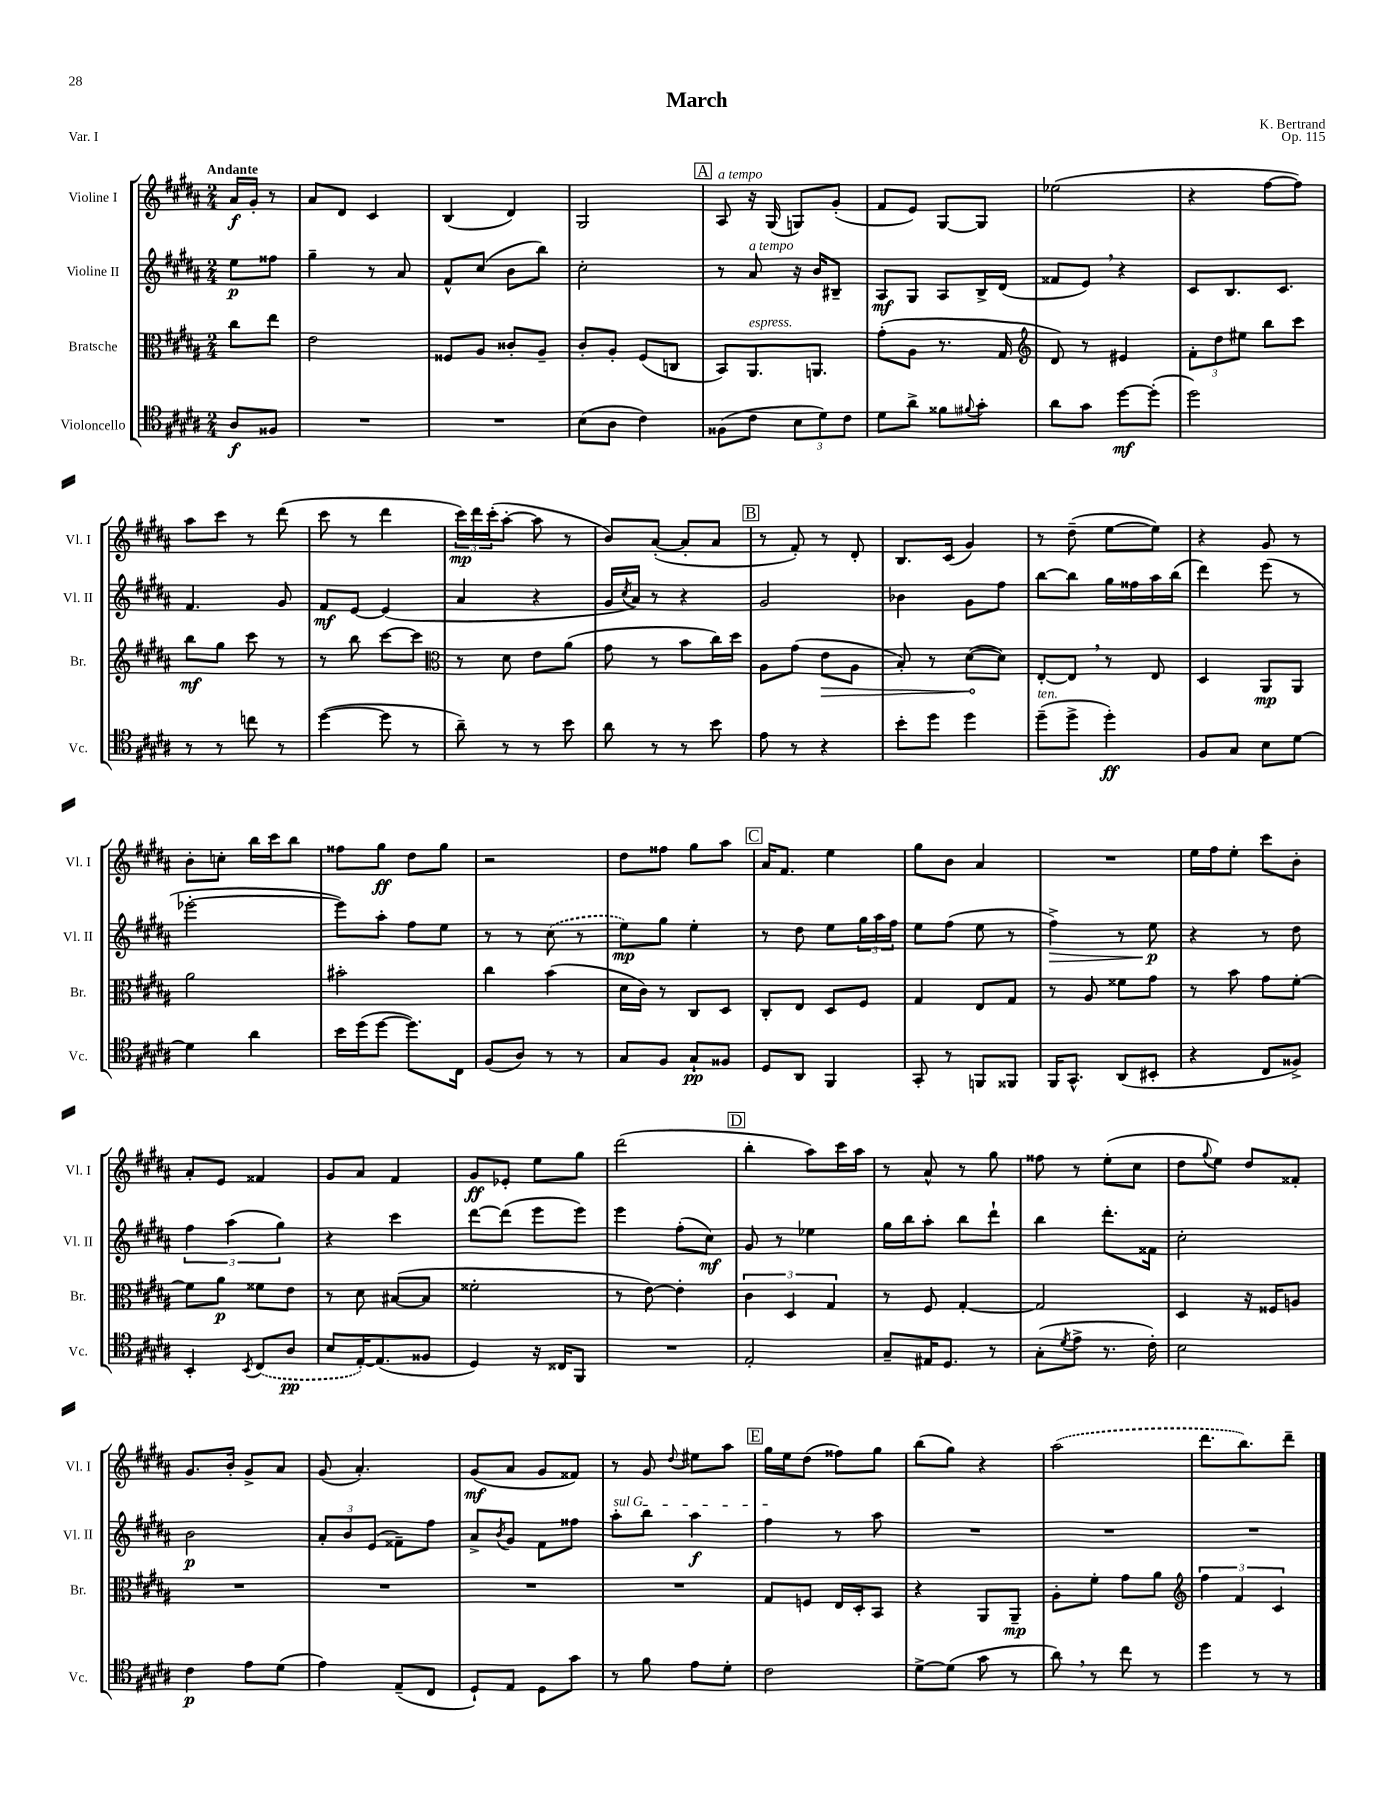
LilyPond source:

\header { title = "March" composer = "K. Bertrand" opus = "Op. 115" piece = "Var. I" }
<<
\new StaffGroup <<
\new Staff = "s0" \with { instrumentName = "Violine I" shortInstrumentName = "Vl. I" } {
    \clef treble \key b \major \numericTimeSignature \time 2/4 \partial 4 \tempo "Andante"
    ais'16\f gis'16-. r8 |
    ais'8 dis'8 cis'4 |
    b4( dis'4) |
    gis2 |
    \mark \markup { \box "A" } ais8^\markup { \italic "a tempo" } r16 gis16( g8) gis'8-.( |
    fis'8 e'8) gis8~ gis8 |
    ees''2( |
    r4 fis''8~ fis''8) |
    ais''8 cis'''8 r8 dis'''8( |
    cis'''8 r8 dis'''4 |
    \tuplet 3/2 { cis'''16\mp) dis'''16 cis'''16-.( } ais''8~-. ais''8 r8 |
    b'8) ais'8~-.( ais'8-. ais'8 |
    \mark \markup { \box "B" } r8 fis'8-.) r8 dis'8-. |
    b8. cis'16( gis'4) |
    r8 dis''8--( e''8~ e''8) |
    r4 gis'8 r8 |
    b'8-. c''8-. b''16 cis'''16 b''8 |
    fisis''8 gis''8\ff dis''8 gis''8 |
    r2 |
    dis''8 fisis''8 gis''8 ais''8 |
    \mark \markup { \box "C" } ais'16 fis'8. e''4 |
    gis''8 b'8 ais'4 |
    R2 |
    e''16 fis''16 e''8-. cis'''8 b'8-. |
    ais'8-. e'8 fisis'4 |
    gis'8 ais'8 fis'4 |
    gis'8\ff ees'8-. e''8 gis''8 |
    dis'''2( |
    \mark \markup { \box "D" } b''4-. ais''8) cis'''16 ais''16 |
    r8 ais'8-^ r8 gis''8 |
    fisis''8 r8 e''8-.( cis''8 |
    dis''8 \appoggiatura { gis''8 } e''8) dis''8 fisis'8-. |
    gis'8. b'16-. gis'8-> ais'8 |
    gis'8( ais'4.-.) |
    gis'8\mf( ais'8 gis'8 fisis'8) |
    r8 gis'8 \appoggiatura { dis''8 } eis''8 ais''8 |
    \mark \markup { \box "E" } gis''16 e''16 dis''8( fisis''8) gis''8 |
    b''8( gis''8) r4 |
    \once \slurDashed ais''2( |
    dis'''8. b''8.) dis'''8-- \bar "|." |
}
\new Staff = "s1" \with { instrumentName = "Violine II" shortInstrumentName = "Vl. II" } {
    \clef treble \key b \major \numericTimeSignature \time 2/4 \partial 4
    e''8\p fisis''8 |
    gis''4-- r8 ais'8 |
    fis'8-^ cis''8( b'8 b''8) |
    cis''2-. |
    \mark \markup { \box "A" } r8 ais'8^\markup { \italic "a tempo" } r16 b'16 bis8-- |
    ais8\mf gis8 ais8 b16-> dis'16( |
    fisis'8 e'8) \breathe r4 |
    cis'8 b8. cis'8. |
    fis'4. gis'8 |
    fis'8\mf e'8~ e'4( |
    ais'4 r4 |
    gis'16 \acciaccatura { cis''8 } ais'16) r8 r4 |
    \mark \markup { \box "B" } gis'2 |
    bes'4 gis'8 fis''8 |
    b''8~ b''8 gis''16 fisis''16 ais''16 b''16( |
    dis'''4) e'''8( r8 |
    ees'''2~-. |
    ees'''8) ais''8-. fis''8 e''8 |
    r8 r8 \once \slurDashed cis''8( r8 |
    e''8\mp) gis''8 e''4-. |
    \mark \markup { \box "C" } r8 dis''8 e''8 \tuplet 3/2 { gis''16 ais''16 fis''16 } |
    e''8 fis''8( e''8 r8 |
    fis''4->\>) r8 e''8\p\! |
    r4 r8 dis''8 |
    \tuplet 3/2 { fis''4 ais''4( gis''4) } |
    r4 cis'''4 |
    dis'''8~ dis'''8( e'''8 e'''8) |
    e'''4 fis''8-.( cis''8\mf) |
    \mark \markup { \box "D" } gis'8 r8 ees''4 |
    gis''16 b''16 ais''8-. b''8 dis'''8-! |
    b''4 dis'''8.-. fisis'16 |
    cis''2-. |
    b'2\p |
    \tuplet 3/2 { ais'8-. b'8 e'8( } fisis'8--) fis''8 |
    ais'8-> \acciaccatura { b'8 } gis'8 fis'8 fisis''8 |
    \once \override TextSpanner.bound-details.left.text = \markup { \italic "sul G" } ais''8-.\startTextSpan b''8 ais''4\f |
    \mark \markup { \box "E" } fis''4\stopTextSpan r8 ais''8 |
    R2 |
    R2 |
    R2 \bar "|." |
}
\new Staff = "s2" \with { instrumentName = "Bratsche" shortInstrumentName = "Br." } {
    \clef alto \key b \major \numericTimeSignature \time 2/4 \partial 4
    cis''8 e''8 |
    e'2 |
    fisis8 ais8 cisis'8-. ais8-- |
    cis'8-. ais8-. fis8( c8 |
    \mark \markup { \box "A" } b,8) ais,8.^\markup { \italic "espress." } a,8. |
    gis'8-.( ais8 r8. gis16 |
    \clef treble dis'8) r8 eis'4 |
    \tuplet 3/2 { fis'8-. dis''8 eis''8 } b''8 cis'''8 |
    b''8\mf gis''8 cis'''8 r8 |
    r8 b''8 cis'''8~ cis'''8 |
    \clef alto r8 dis'8 e'8 ais'8( |
    gis'8 r8 b'8 cis''16) dis''16 |
    \mark \markup { \box "B" } ais8 gis'8( \once \override Hairpin.circled-tip = ##t e'8\> ais8 |
    b8-.) r8 dis'8~\!( dis'8) |
    e8~-. e8 \breathe r8 e8 |
    dis4 ais,8\mp ais,8 |
    ais'2 |
    bis'2-. |
    cis''4 b'4( |
    dis'16 cis'16) r8 cis8 dis8 |
    \mark \markup { \box "C" } cis8-. e8 dis8 fis8 |
    gis4 e8 gis8 |
    r8 ais8 fisis'8 gis'8 |
    r8 b'8 gis'8 fis'8~-. |
    fis'8 ais'8\p fisis'8 e'8 |
    r8 dis'8 bis8~( bis8 |
    fisis'2-. |
    r8 e'8~) e'4-. |
    \mark \markup { \box "D" } \tuplet 3/2 { cis'4 dis4 gis4 } |
    r8 fis8 gis4~-. |
    gis2 |
    dis4 r16 fisis16 a8 |
    R2 |
    R2 |
    R2 |
    R2 |
    \mark \markup { \box "E" } gis8 f8 e16 dis16-. b,8 |
    r4 ais,8 ais,8--\mp |
    ais8-. fis'8-. gis'8 ais'8 |
    \clef treble \tuplet 3/2 { fis''4 fis'4 cis'4 } \bar "|." |
}
\new Staff = "s3" \with { instrumentName = "Violoncello" shortInstrumentName = "Vc." } {
    \clef tenor \key b \major \numericTimeSignature \time 2/4 \partial 4
    ais8\f fisis8 |
    R2 |
    R2 |
    b8( ais8 cis'4) |
    \mark \markup { \box "A" } fisis8( cis'8 \tuplet 3/2 { b8 dis'8) cis'8 } |
    dis'8 ais'8-> fisis'8 \appoggiatura { fis'8 } gis'8-. |
    ais'8 gis'8 dis''8~\mf dis''8-.( |
    dis''2) |
    r8 r8 c''8 r8 |
    dis''4~( dis''8 r8 |
    ais'8--) r8 r8 b'8 |
    ais'8 r8 r8 b'8 |
    \mark \markup { \box "B" } e'8 r8 r4 |
    b'8-. dis''8 dis''4 |
    dis''8--^\markup { \italic "ten." }( dis''8-> dis''4-.\ff) |
    fis8 gis8 b8 dis'8~ |
    dis'4 ais'4 |
    b'16 dis''16( dis''8~ dis''8.) cis16 |
    fis8( ais8) r8 r8 |
    gis8 fis8 gis8-!\pp fisis8 |
    \mark \markup { \box "C" } dis8 ais,8 fis,4 |
    gis,8-. r8 f,8 fisis,8 |
    fis,16 gis,8.-^ ais,8( bis,8-. |
    r4 cis8 fisis8->) |
    b,4-. \acciaccatura { b,8 } \once \slurDashed cis8( ais8\pp |
    b8 e16~-.) e8.( fisis8 |
    dis4) r16 cisis16 fis,8 |
    R2 |
    \mark \markup { \box "D" } e2-. |
    gis8-- eis16 dis8. r8 |
    gis8-.( \acciaccatura { dis'8 } e'8-> r8. cis'16-.) |
    b2 |
    cis'4\p e'8 dis'8( |
    e'4) e8--( cis8 |
    dis8-!) e8 dis8 gis'8 |
    r8 fis'8 e'8 dis'8-. |
    \mark \markup { \box "E" } cis'2 |
    dis'8~-> dis'8( gis'8 r8 |
    ais'8) \breathe r8 cis''8 r8 |
    dis''4 r8 r8 \bar "|." |
}
>>
>>
\layout { \context { \Score \remove "Bar_number_engraver" } }
